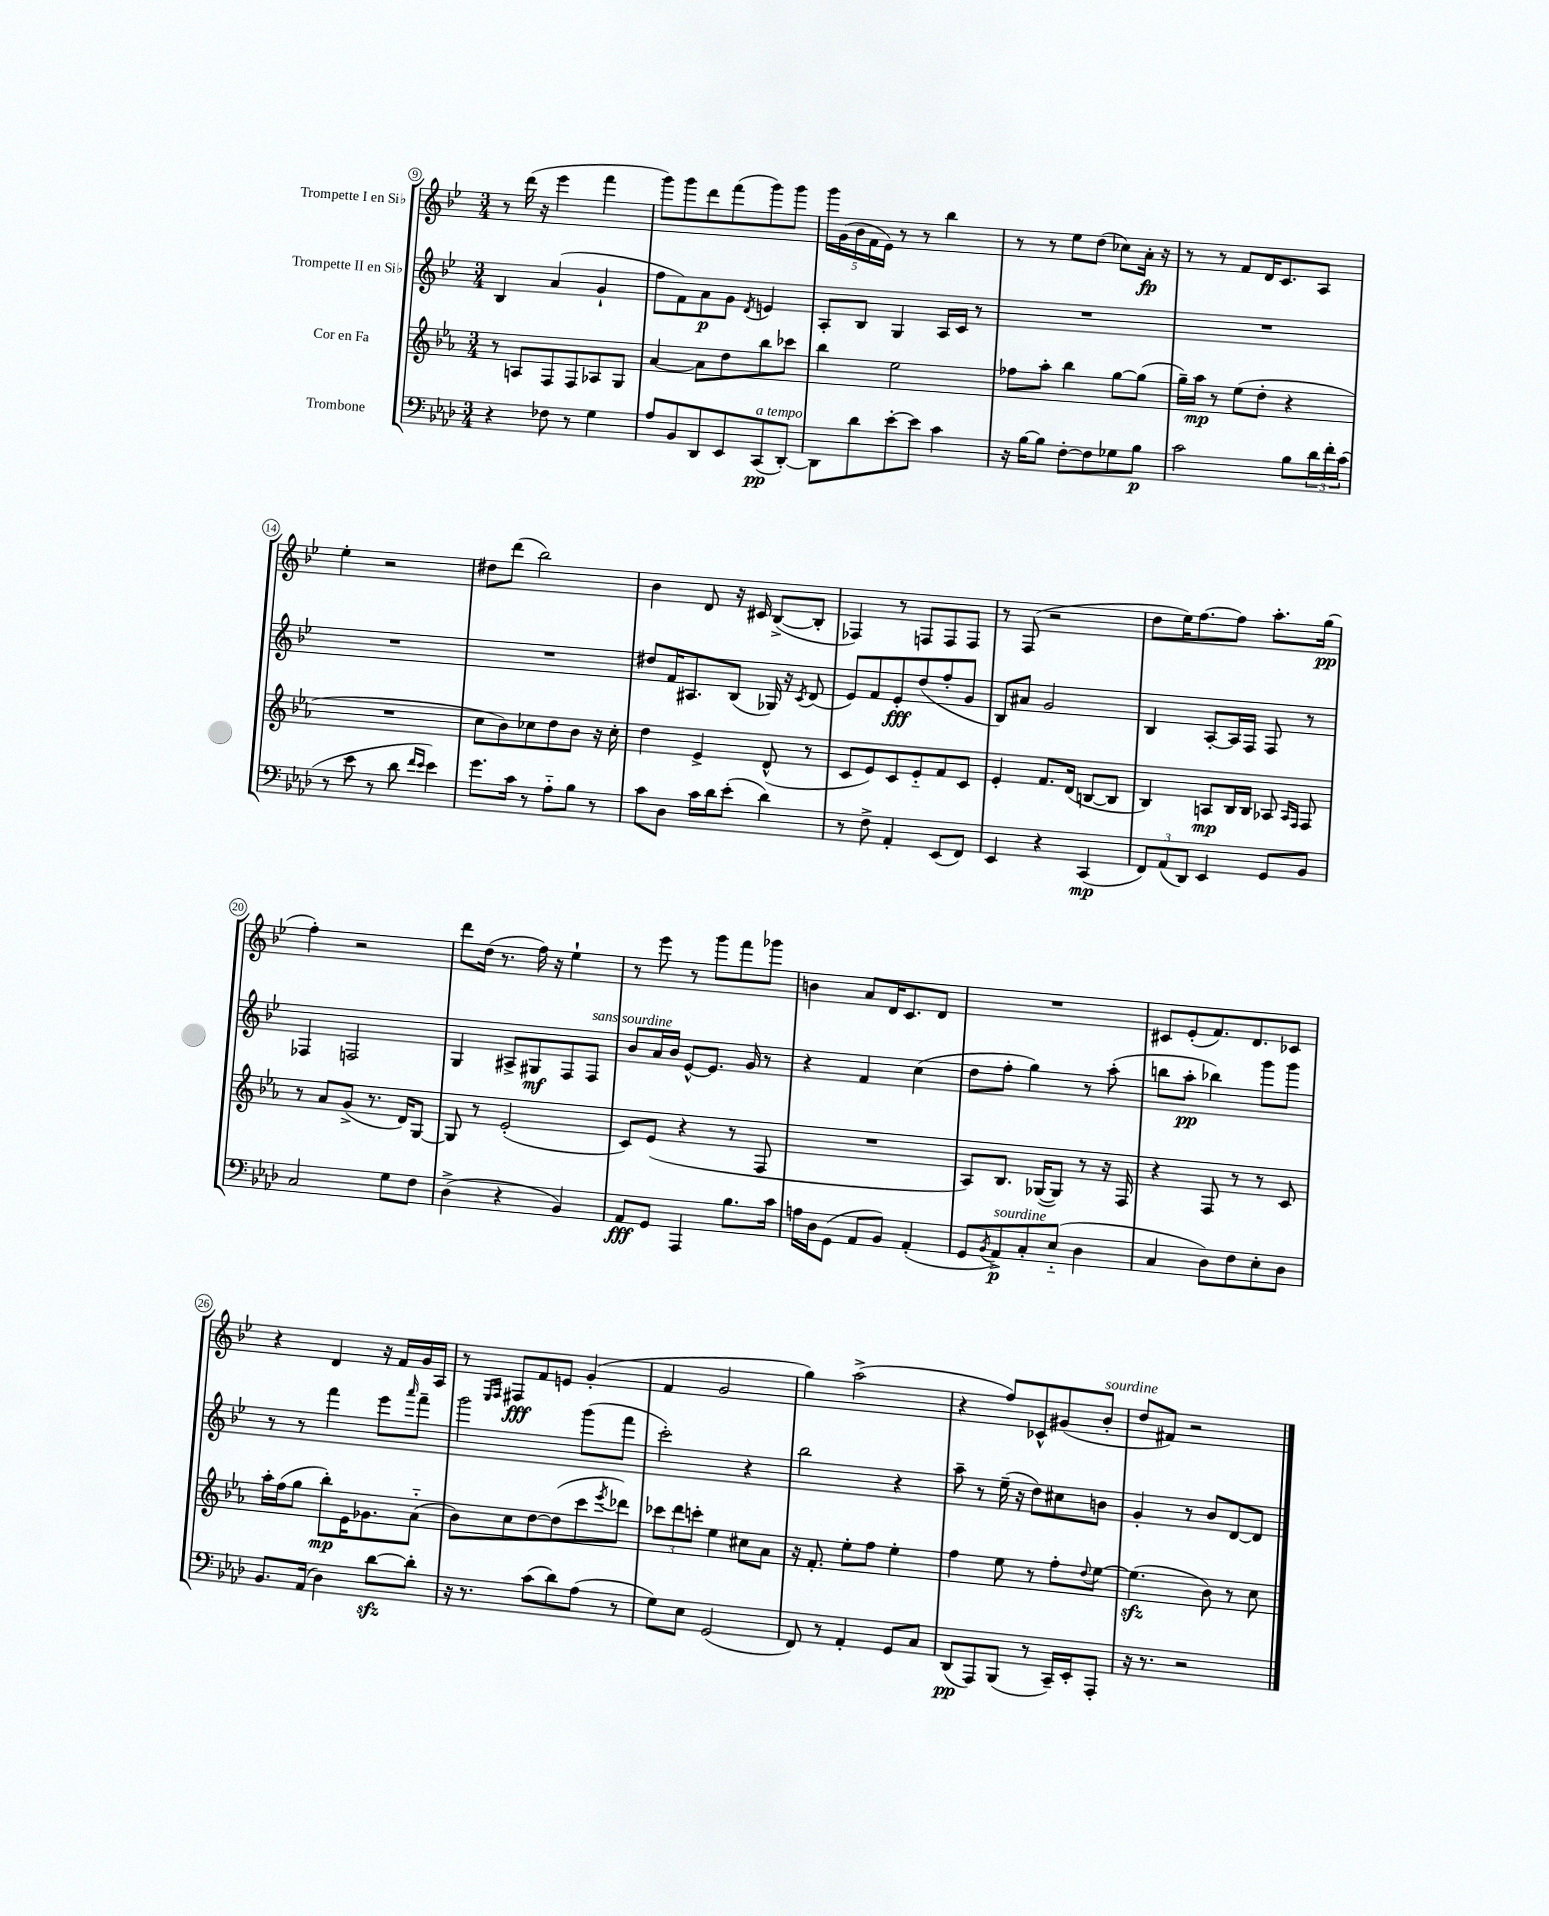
<<
\new StaffGroup <<
\new Staff = "s0" \with { instrumentName = "Trompette I en Sib" } {
    \clef treble \key bes \major \numericTimeSignature \time 3/4
    r8 d'''16( r16 ees'''4 f'''4 |
    g'''8) g'''8 d'''8 f'''8( g'''8) g'''8 |
    \tuplet 5/4 { g'''16 g'16( bes'16 f'16 ees'16) } r8 r8 bes''4 |
    r8 r8 ees''8 d''8( ces''8) a'16-.\fp r16 |
    r8 r8 f'8 d'16 c'8. a8 |
    ees''4-. r2 |
    dis''8 d'''8( bes''2) |
    bes'4 d'8 r16 cis'16 bes8~->( bes8-. |
    fes4) r8 f8 f8 f8 |
    r8 f8( r2 |
    d''8 ees''16) f''8.~ f''8 a''8.-. g''16\pp( |
    f''4-.) r2 |
    d'''8 d''16( r8. f''16) r16 ees''4-! |
    r8 ees'''8 r8 g'''8 f'''8 ges'''8 |
    b'4 a'8 d'16 c'8. d'8 |
    R2. |
    cis'8 ees'8-.( f'8.) d'8. ces'8 |
    r4 d'4 r16 f'16 g'16 a16 |
    r8 \grace { ees16 f16 } fis8\fff f'8 e'8 g'4-.( |
    f'4 g'2 |
    g''4) a''2->( |
    r4 f''8) ces'8-^ gis'8( bes'8-.^\markup { \italic "sourdine" } |
    d''8 fis'8) r2 \bar "|." |
}
\new Staff = "s1" \with { instrumentName = "Trompette II en Sib" } {
    \clef treble \key bes \major \numericTimeSignature \time 3/4
    bes4 a'4( g'4-! |
    f''8 f'8) a'8\p g'8 \acciaccatura { d'8 } e'4 |
    a8-. bes8 g4 a16 c'16 r8 |
    R2. |
    R2. |
    R2. |
    R2. |
    dis''8 f'16 ais8. bes8( ges16) r16 \acciaccatura { c'8 } d'8( |
    ees'8) f'8 ees'8-.\fff d''8( f''8-. g'8 |
    bes8) ais'8 g'2 |
    bes4 a8~-. a16 f16 f8 r8 |
    fes4 f2 |
    g4 ais8-> gis8\mf f8 f8^\markup { \italic "sans sourdine" } |
    bes'8 a'16 bes'16 ees'8~-^ ees'8. g'16 r8 |
    r4 f'4 c''4( |
    d''8 f''8-. g''4) r8 a''8-.( |
    b''8 a''8-.\pp bes''4) g'''8 g'''8 |
    r8 r8 f'''4 ees'''8 \grace { a'''16 } f'''8-- |
    g'''2 g'''8( f'''8 |
    c'''2-.) r4 |
    bes''2 r4 |
    a''8-- r8 ees''16--( r16 d''8) cis''8 b'8 |
    g'4-. r8 bes'8 d'8~ d'8 \bar "|." |
}
\new Staff = "s2" \with { instrumentName = "Cor en Fa" } {
    \clef treble \key ees \major \numericTimeSignature \time 3/4
    r8 a8 f8 f8 aes8 g8 |
    aes'4~ aes'8 d''8 bes''8 ces'''8 |
    bes''4 ees''2 |
    fes''8 aes''8-. bes''4 g''8~ g''8( |
    g''16--) aes''16\mp r8 ees''8( d''8-. r4 |
    R2. |
    c''8 bes'8) ces''8 d''8 bes'8 r16 ces''16-. |
    d''4 ees'4-> d'8-^( r8 |
    c'8 ees'8) c'8 ees'8-_ f'8 c'8 |
    ees'4-. f'8. d'16( b8~ b8 |
    bes4) a8\mp bes16 bes16 aes8 \grace { aes16 f16 } f8 |
    r8 aes'8 g'8->( r8. d'16) g8~ |
    g8 r8 ees'2-.( |
    c'8) ees'8( r4 r8 f8 |
    R2. |
    aes8) bes8. ges16~( ges8) r8 r16 f16 |
    r4 f8 r8 r8 c'8 |
    aes''16-. f''16( g''8 bes''8-.\mp) ees'16 ges'8. aes'8-_( |
    bes'8) c''8 d''8~ d''8( c'''8 \acciaccatura { ees'''8 } des'''8) |
    \tuplet 3/2 { ces'''8 d'''8 c'''8-. } ees''4 cis''8 aes'8 |
    r16 f'8.-. ees''8-. f''8 ees''4-. |
    f''4 ees''8 r8 f''8-. \appoggiatura { d''8 } ees''8~ |
    ees''4.\sfz( bes'8) r8 c''8 \bar "|." |
}
\new Staff = "s3" \with { instrumentName = "Trombone" } {
    \clef bass \key aes \major \numericTimeSignature \time 3/4
    r4 fes8 r8 g4 |
    aes8 bes,8 des,8 ees,8 c,8\pp^\markup { \italic "a tempo" }( des,8~-.) |
    des,8 des'8 ees'8~-. ees'8 c'4 |
    r16 bes16~ bes8 f8~-. f8 ges8 bes8\p |
    c'2 bes8 \tuplet 3/2 { des'16 f'16-. c'16( } |
    r8 ees'8 r8 des'8 \grace { f'16 ees'16 } ees'4) |
    g'8. c'16 r8 aes8-_ bes8 r8 |
    c'8 des8 c'16 des'16 ees'8-.( des'4) |
    r8 f8-> aes,4-. ees,8( f,8) |
    ees,4 r4 c,4\mp( |
    \tuplet 3/2 { f,8) aes,8( des,8) } ees,4 g,8 bes,8 |
    c2 g8 f8 |
    des4->( r4 bes,4) |
    aes,8\fff g,8 aes,,4 bes8. c'16 |
    a16 des16 g,8( aes,8 bes,8) aes,4-.( |
    g,8 \acciaccatura { bes,8 } aes,8->\p^\markup { \italic "sourdine" }) c8-. ees8-_( des4 |
    c4 des8) f8 ees8-. des8 |
    bes,8. aes,16( des4) des'8~\sfz des'8-. |
    r16 r8. c'8( des'8) aes8( r8 |
    g8) ees8 g,2( |
    f,8) r8 aes,4-. g,8 c8 |
    des,8\pp( aes,,8) bes,,8( r8 c,16--) ees,16-. aes,,8-. |
    r16 r8. r2 \bar "|." |
}
>>
>>
\layout { \context { \Score currentBarNumber = #9 \override BarNumber.stencil = #(make-stencil-circler 0.1 0.3 ly:text-interface::print) } }
